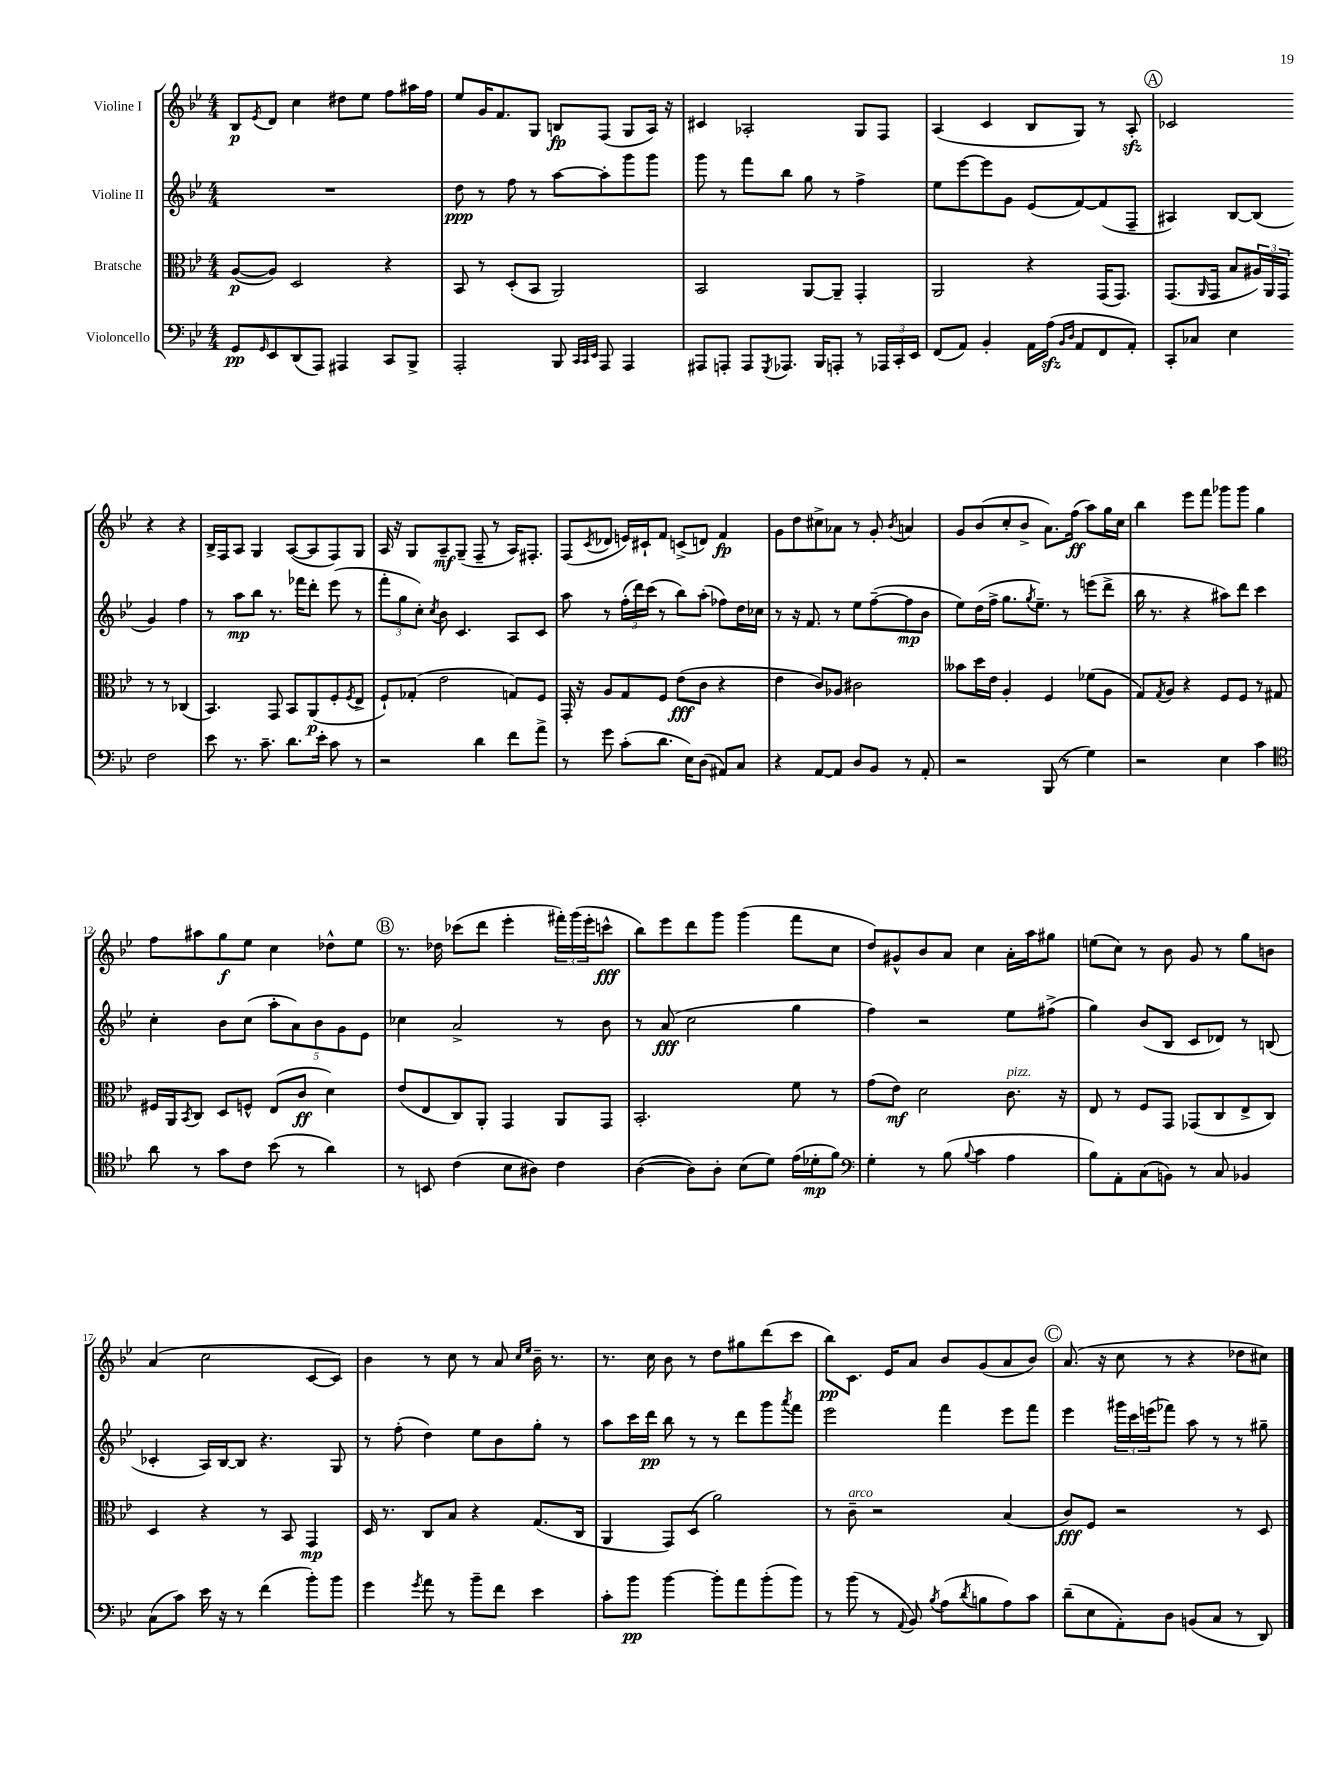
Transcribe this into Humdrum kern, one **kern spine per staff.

**kern	**kern	**kern	**kern
*staff4	*staff3	*staff2	*staff1
*clefF4	*clefC3	*clefG2	*clefG2
*k[b-e-]	*k[b-e-]	*k[b-e-]	*k[b-e-]
*M4/4	*M4/4	*M4/4	*M4/4
8GG/L	([8A/L	1r	8B-/L
16qqGG/	.	.	8qe-/
8EE-/	8A/]J)	.	8d/J
(8DD/	2D/	.	4cc\
8AAA/J)	.	.	.
4AAA#/	.	.	8dd#\L
.	.	.	8ee-\J
8CC/L	4r	.	8ff\L
8BBB-^/J	.	.	16aa#\L
.	.	.	16ff\JJ
=	=	=	=
2AAA'/	8BB-/	8dd\	8ee-/L
.	8r	8r	16g/K
.	.	.	8.f/
.	(8D'/L	8ff\	.
.	8BB-/J	8r	8G/J
8BBB-/	2AA/)	[8aa\L	8B/L
32qqCC/LLL	.	.	.
32qqCC/	.	.	.
32qqEE-/JJJ	.	.	.
8AAA/	.	8aa'\]	(8F/J
4AAA/	.	8ggg\	8G/L
.	.	8ggg\J	16A/Jk)
.	.	.	16r
=	=	=	=
8AAA#/L	2BB-/	8ggg\	4c#/
8AAA'/J	.	8r	.
8AAA/L	.	8fff\L	2A-'/
8qGGG/	.	.	.
8.AAA-/J	.	8bb-\J	.
.	[8AA/L	8gg\	.
16BBB-/LK	.	.	.
8AAA'/J	8AA~/]J	8r	.
8r	4GG'/	4ff^\	8G/L
24AAA-/LL	.	.	8F/J
24CC'/	.	.	.
24EE-/JJ	.	.	.
=	=	=	=
(8FF/L	2AA/	8ee-\L	(4A/
8AA/J)	.	[8eee-\	.
4BB-'/	.	8eee-\]	4c/
.	.	8g\J	.
16AA\LL	4r	(8e-/L	8B-/L
(16A\JJ	.	.	.
16qqBB-/LL	.	.	.
16qqD/JJ	.	.	.
8AA/L	.	[8f/)	8G/J)
8FF/	(16GG/LK	(8f/]	8r
.	8.GG/J)	.	.
8AA'/J)	.	8F~/J	8A'/
=	=	=	=
8CC'/L	(8.GG/L	4A#/)	2c-/
8C-/J	.	.	.
.	16qqAA/	.	.
.	16GG/Jk	.	.
4E-\	8B-/L	[8B-/L	.
.	24A#/L)	(8B-/]J	.
.	24AA/	.	.
.	24GG/JJ	.	.
2F\	8r	4g/)	4r
.	8r	.	.
.	(4C-/	4ff\	4r
=	=	=	=
8e-\	4.BB-/)	8r	16B-^/LL
.	.	.	16F/J
8.r	.	8aa\L	8A/J
.	.	8bb-\J	4G/
8.c~\	.	.	.
.	8GG/	8.r	.
8.d\L	8BB-/L	.	([8A/L
.	.	16fff-\LK	.
.	(8AA/	8ddd'\J	8A/]
16e-'\Jk	.	.	.
8c\	8F'/	(8eee-\	8F/)
.	8qF/	.	.
8r	8E-^/J	8r	8G/J
=	=	=	=
2r	8F`/L)	12fff'\L	16A/
.	.	.	16r
.	.	12gg\	.
.	(8G-'/J	.	8G/L
.	.	12cc'\J)	.
.	.	8qcc/	.
.	2e-\	8b-\	8A~/
.	.	4.c/	(8G~/J
4d\	.	.	8F~/
.	.	.	8r
8f\L	8G/L)	8A/L	16A/LK)
.	.	.	8.F#'/J
8a^\J	8F/J	8c/J	.
=	=	=	=
8r	16GG'/	8aa\	(8F/L
.	16r	.	.
.	.	.	8qc/
8g\	8A/L	8r	8d-/J
(8c'\L	8G/	(24ff'\LL	16e/LL)
.	.	24ddd\)	.
.	.	.	16c#`/J
.	.	(24ccc\JJ	.
8.d\J	8F/J	8r	8f/J
.	(8e-\L	8bb-\L)	(8c^/L
16E-\LK)	.	.	.
(8D\J	8c\J	(8aa'\J	8d/J)
8AA#/L)	4r	8ff-\L)	4f/
8C/J	.	16dd\L	.
.	.	16cc-\JJ	.
=	=	=	=
4r	4e-\	8r	8g\L
.	.	16r	8dd\
.	.	8.f/	.
[8AA/L	8c/L)	.	8cc#^\
8AA/]J	8A-/J	8r	8a-\J
8D/L	2c#\	8ee-\L	8r
8BB-/J	.	([8ff~\	8g'/
.	.	.	8qb-/
8r	.	8ff\]	4a/
8AA'/	.	8b-\J	.
=	=	=	=
2r	8b--\L	8ee-\L)	8g/L
.	16dd\L	(16dd\L	(8b-/
.	16e-\JJ	16ff^\JJ	.
.	4A'/	8.gg\L	8cc'/
.	.	.	8b-^/J
.	.	8qgg/	.
.	.	8.ee-~\J)	.
(8BBB-/	4F/	.	8.a\L)
8r	.	8r	.
.	.	.	(16ff\Jk
4G\)	(8f-\L	(8eee\L	8aa\L)
.	8A\J	8ddd^\J	16gg\L
.	.	.	16cc\JJ
=	=	=	=
2r	8G/L)	16bb-\	4bb-\
.	.	8.r	.
.	8qG/	.	.
.	8A/J	.	.
.	4r	4r	8eee-\L
.	.	.	8fff\J
4E-\	8F/L	8aa#\L)	8ggg-\L
.	8F/J	8ddd\J	8ggg-\J
4c\	8r	4ccc\	4gg\
.	8G#/	.	.
=	=	=	=
*clefC4	*	*	*
8a\	16F#/LL	4cc'\	8ff\L
.	16AA/J	.	.
.	8qBB-/	.	.
8r	8C/J	.	8aa#\
8g\L	8D/L	8b-\L	8gg\
8c\J	8F^^/J	(8cc\J	8ee-\J
(8b-\	(8E-/L	10aa'\L	4cc\
.	.	10a\)	.
8r	8c/J	.	.
.	.	10b-\	.
4a\)	4d\)	.	8dd-^^\L
.	.	10g\	.
.	.	.	8ee-\J
.	.	10e-\J	.
=	=	=	=
8r	(8e-/L	4cc-\	8.r
8BB/	8E-/	.	.
.	.	.	16dd-\
(4c\	8C/)	2a^/	(8ccc-\L
.	8AA'/J	.	8ddd\J
8B-\L	4GG/	.	4eee-'\
8A#\J)	.	.	.
4c\	8AA/L	8r	24fff#'\LL)
.	.	.	(24ggg\
.	.	.	24eee-'\J
.	8GG/J	8b-\	8ccc^^\J
=	=	=	=
([4A\	2.BB-'/	8r	8bb-\L)
.	.	(8a/	8eee-\
8A\]L)	.	2cc\	8ddd\
8A'\J	.	.	8ggg\J
(8B-\L	.	.	(4ggg\
8d\J)	.	.	.
(16e-\LL	8f\	4gg\	8fff\L
16d-'\J	.	.	.
8f\J)	8r	.	8cc\J
=	=	=	=
*clefF4	*	*	*
4G'\	(8g\L	4ff\)	8dd/L)
.	8e-\J)	.	8g#^^/
8r	2d\	2r	8b-/
(8B-\	.	.	8a/J
8qqB-/	.	.	.
4c\	.	.	4cc\
4A\	8.c\	8ee-\L	16a'\LL
.	.	.	16aa\J
.	.	(8ff#^\J	8gg#\J
.	16r	.	.
=	=	=	=
8B-\L)	8E-/	4gg\)	(8ee\L
8AA'\	8r	.	8cc\J)
(8C\	8F/L	(8b-/L	8r
8BB\J)	8GG/J	8B-/J	8b-\
8r	(8GG-/L	8c/L	8g/
8C/	8C/	8d-/J)	8r
4BB-/	8E-^/	8r	8gg\L
.	8C/J)	(8B/	8b\J
=	=	=	=
(8C\L	4D/	4c-'/	(4a/
8c\J)	.	.	.
16e-\	4r	16A/LL)	2cc\
16r	.	[16B-/J	.
8r	.	8B-/]J	.
(4f\	8r	4.r	.
.	8BB-/	.	.
8b-'\L)	4GG/	.	[8c/L
8b-\J	.	8G/	8c/]J)
=	=	=	=
4g\	16D/	8r	4b-\
.	8.r	.	.
.	.	(8ff'\	.
8qg/	.	.	.
8a\	8C/L	4dd\)	8r
8r	8B-/J	.	8cc\
8b-~\L	4r	8ee-\L	8r
8f\J	.	8b-\	8a/
.	.	.	16qqcc/LL
.	.	.	16qqee-/JJ
4e-\	(8.G/L	8gg'\J	16b-~\
.	.	.	8.r
.	.	8r	.
.	16C/Jk	.	.
=	=	=	=
8c'\L	4AA/	8aa\L	8.r
8b-\J	.	16ccc\L	.
.	.	16ddd\JJ	16cc\
[4b-\	8GG/L)	8bb-\	8b-\
.	(8D/J	8r	8r
8b-'\]L	2a\)	8r	8dd\L
8a\	.	8ddd\L	8gg#\
(8b-'\	.	8ggg\	(8ddd\
.	.	8qaaa/	.
8b-\J)	.	8fff\J	8ccc\J
=	=	=	=
8r	8r	2eee-\	8bb-\L)
(8b-\	8c~\	.	8.c\J
8r	2r	.	.
.	.	.	16e-/LK
8qqAA/	.	.	.
8BB-/)	.	.	8a/J
8qB-/	.	.	.
(8A\L	.	4fff\	8b-/L
8qd/	.	.	.
8B\	.	.	(8g/
8A\)	(4B-/	8eee-\L	8a/
8c\J	.	8fff\J	8b-/J)
=	=	=	=
(8d~\L	8c/L)	4eee-\	(8.a/
8E-\	8F/J	.	.
.	.	.	16r
8AA'\)	2r	24ggg#\LL	8cc\
.	.	24ccc\	.
.	.	(24eee\J	.
8D\J	.	8fff-\J)	8r
(8BB/L	.	8aa\	4r
8C/J	.	8r	.
8r	8r	8r	8dd-\L
8DD/)	8D/	8gg#~\	8cc#\J)
==	==	==	==
*-	*-	*-	*-
